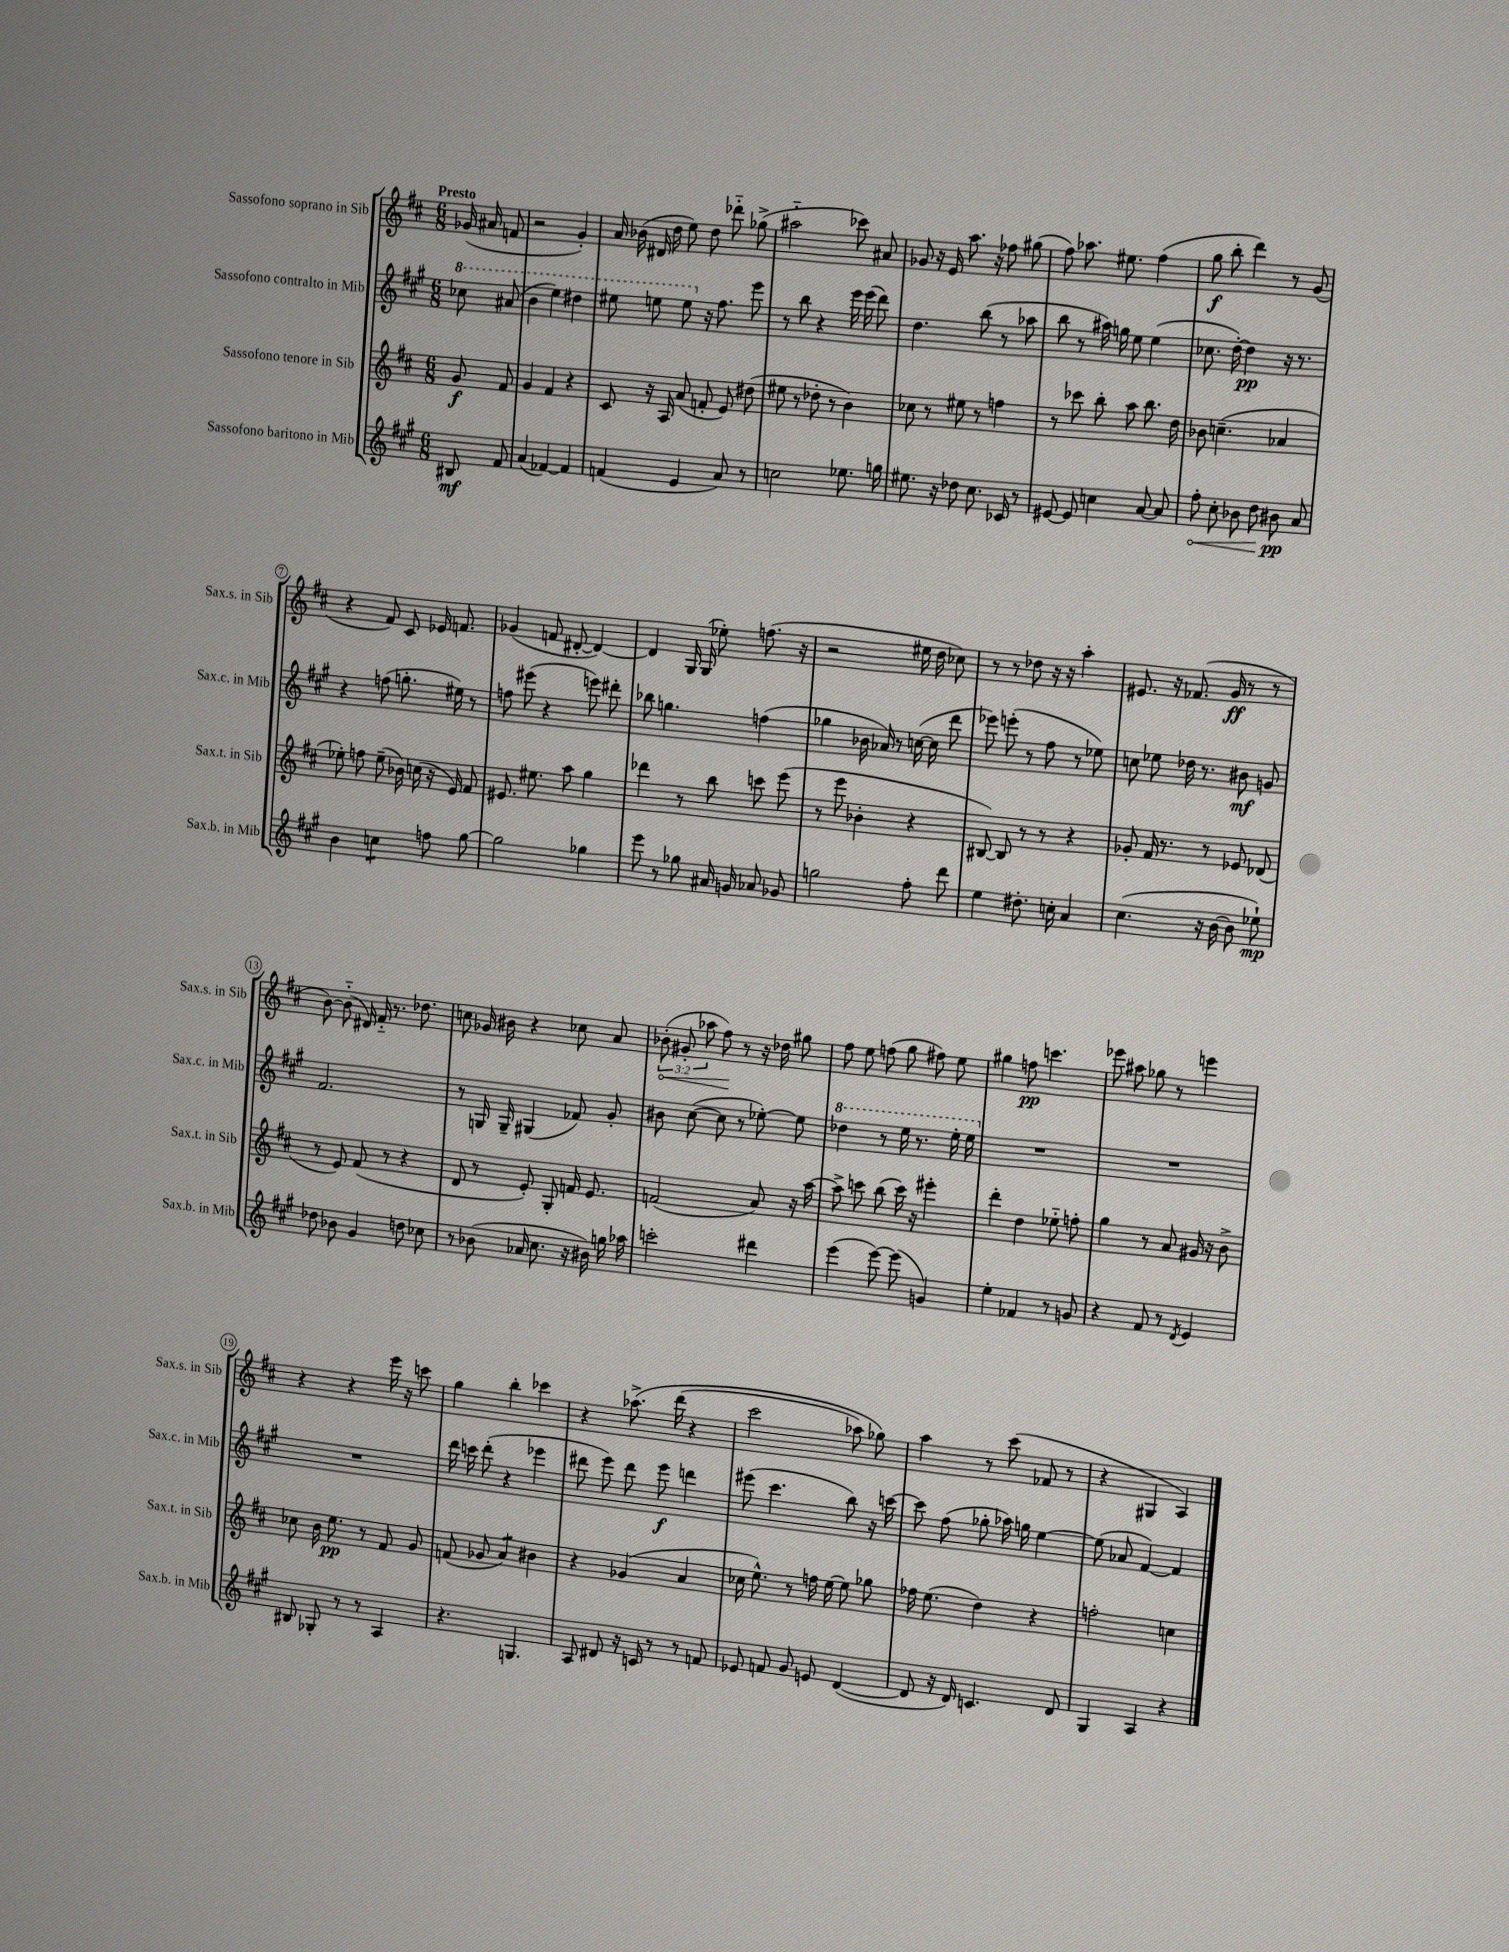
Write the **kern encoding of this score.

**kern	**kern	**kern	**kern
*staff4	*staff3	*staff2	*staff1
*clefG2	*clefG2	*clefG2	*clefG2
*k[f#c#g#]	*k[f#c#]	*k[f#c#g#]	*k[f#c#]
*M6/8	*M6/8	*M6/8	*M6/8
8B#	8g	8ccc-	(16g-
.	.	.	16a#
8f#	8f#	(8aa#	8f
=	=	=	=
(4a	4g	4bb	2r
[4f-)	4f#	4eee)	.
4f-]	4r	4ddd#	4g')
=	=	=	=
(4f	8c#	8eee#	16a
.	.	.	(16b-
.	16r	8eee	16d#
.	16A	.	16dd
4e	(8a	8eee	8ee)
.	8f'	16r	8dd
.	.	8.ff#	.
8a)	8e)	.	8ddd-'~
8r	(8dd#	8eee	(8gg-^
=	=	=	=
2cc	8ee#	8r	2aa#'~
.	8r	8bb	.
.	8dd-'	4r	.
.	8r	.	.
8.ee-	4b)	16eee	8ccc-)
.	.	(16eee	.
.	.	8ddd)	8a#
16gg	.	.	.
=	=	=	=
8.ee#	8cc-	4.dd	8g-
.	8r	.	16r
16r	.	.	16e
8dd-	8ee#	.	8.aa
8.cc#	8r	(8bb	.
.	.	.	16r
.	4ff	8r	8ff-
16c-	.	.	.
8r	.	8aa-	(8gg#
=	=	=	=
[8e#	8r	8bb	8ff#)
8e#]	8ccc-	8r	8.aa-
4cc	8bb'	16aa#)	.
.	.	16gg	8.ee#
.	8aa	8ee	.
[8a	8.bb	(4ee	(4ff#
8a]	.	.	.
.	16dd	.	.
=	=	=	=
8ff#'	8b-	8.cc-	8gg
8cc#'	(4.cc~	.	8bb'
.	.	[16dd')	.
8b-	.	4dd]	4ddd)
8dd	.	.	.
8b#	4a-	16r	8r
.	.	8.r	.
8a	.	.	(8g
=	=	=	=
4b	8ee-')	4r	4r
.	8ff	.	.
4cc	(8ee-~	(8ff	8f#)
.	16b-)	8.gg'	8c#
.	(16cc	.	.
8ff	16r	.	16e-
.	16e)	16ee#)	8.f
[8gg#	8f#	8r	.
=	=	=	=
2gg#]	8.e#	8ff	(4g-
.	.	(8eee#	.
.	8.ee#	.	.
.	.	4r	8f
.	8aa	.	[8d#'
4gg-	4gg	8eee)	4d#_)
.	.	8ddd#'	.
=	=	=	=
8eee	4ddd-	8bb-	4d#]
8r	.	4.gg	.
8gg-	8r	.	16G
.	.	.	(16G
16a#	8bb	.	8ee-')
16g	.	.	.
8a-	8ccc	(4ff	(8.ff
8g-	(8eee	.	.
.	.	.	16r
=	=	=	=
2gg	8r	4gg-	2r
.	8eee	.	.
.	4b-'	16b-	.
.	.	16a-)	.
.	.	8r	.
8ff#'	4r	([16cc	16ee#
.	.	16cc]	16dd
8ddd	.	8ddd	8cc-)
=	=	=	=
4ee	[8B#)	8eee-)	8r
.	8B#]	(8eee'	8r
8.dd#'	8r	8r	8dd-
.	8r	8ff#	16r
16cc'	.	.	16r
4a	4r	8r	4aa'
.	.	8ee-)	.
=	=	=	=
(4.cc#	8g-'	8cc	8.e#
.	16f#	8ee-	.
.	8.r	.	16r
.	.	16dd-	(8.f-
.	.	8.r	.
16r	8r	.	.
[16b	.	.	16g
8b]	8e-	8b#	8r
8ee-`)	(8d-	8g	8r
=	=	=	=
8dd-	8r	2.f#	[8b)
8b-	8e)	.	(8b'~]
4g#	(8f#	.	16d#)
.	.	.	16f#'~
.	8r	.	8.r
8dd	4r	.	.
.	.	.	8.dd-
8cc-	.	.	.
=	=	=	=
8r	8d	8r	8cc
(8b-	8r	16G	16g-
.	.	16G~	16b#
16a-	8e')	(4G#	4r
8.cc#	.	.	.
.	8G'	.	.
16r	16f	8f-)	8cc-
16b#)	8.e	.	.
16gg	.	8g#'	8a
16aa-	.	.	.
=	=	=	=
2ccc'	(2f	8b#	(12b-'
.	.	.	12g#'
.	.	([8cc#	.
.	.	.	12aa-
.	.	8cc#]	8ff#)
.	.	8r	8r
4ddd#	8a)	[8ee-')	16r
.	.	.	16dd-
.	16r	8ee-]	8gg#
.	[16aa	.	.
=	=	=	=
(4eee	8aa^]	4ddd-	8ff#
.	8ccc	.	8ee
[8eee)	(8bb	8r	(8ff
(8eee]	16ccc)	16eee	8gg
.	16r	8.r	.
4g)	4eee#'	.	8ff#)
.	.	16eee'	8ee
.	.	16eee	.
=	=	=	=
4ee'	4ddd'	2.r	4gg#
4f-	4dd	.	8ff
.	.	.	4.ccc
8r	8ee-'~	.	.
8g	8ff'	.	.
=	=	=	=
4r	4gg	2.r	8eee-
.	.	.	8aa#
8f#	8r	.	8gg-
8r	8a	.	8r
8qd	.	.	.
4e	16g#	.	4eee
.	16r	.	.
.	8b^	.	.
=	=	=	=
8B#	8cc-	2.r	4r
8G-'	16b	.	.
.	8.ee	.	.
8r	.	.	4r
8r	8r	.	.
4A	8f#	.	16eee
.	.	.	16r
.	8g	.	8ccc
=	=	=	=
4.r	(8f	16ddd	4gg
.	.	16ccc	.
.	8g-	(8ddd'	.
.	4a)	4r	4bb'
4.G	.	.	.
.	4b#	4eee-	4ccc-
=	=	=	=
8A	4r	8ddd#	4r
8d#	.	8eee)	.
16r	(4g-	8ddd#	&(8.aa-^
16c	.	.	.
8r	.	8eee	.
.	.	.	(16ddd
8r	4a	4ddd	4r
8f	.	.	.
=	=	=	=
8e-	16cc-	(8eee#	2ccc#
.	8.ee^^)	.	.
8f	.	4.ccc#	.
8g#	8r	.	.
8e	16ff	.	.
.	[16ee	.	.
([4d	8ee]	8bb)	8aa-)
.	8gg-	16r	8gg-&)
.	.	[16ccc	.
=	=	=	=
8d]	16ff-	8ccc]	4aa
.	(8.ee	.	.
16r	.	(8ff#	.
16d)	.	.	.
4.c	4dd)	8gg-'	8r
.	.	16aa-)	(8ccc#
.	.	16gg	.
.	4r	[4ee	8f-
8d	.	.	8r
=	=	=	=
4G#	2ff'	(8ee]	4r
.	.	8a-	.
4A	.	[4f#)	4G#
4r	4cc	4f#]	4A)
==	==	==	==
*-	*-	*-	*-
